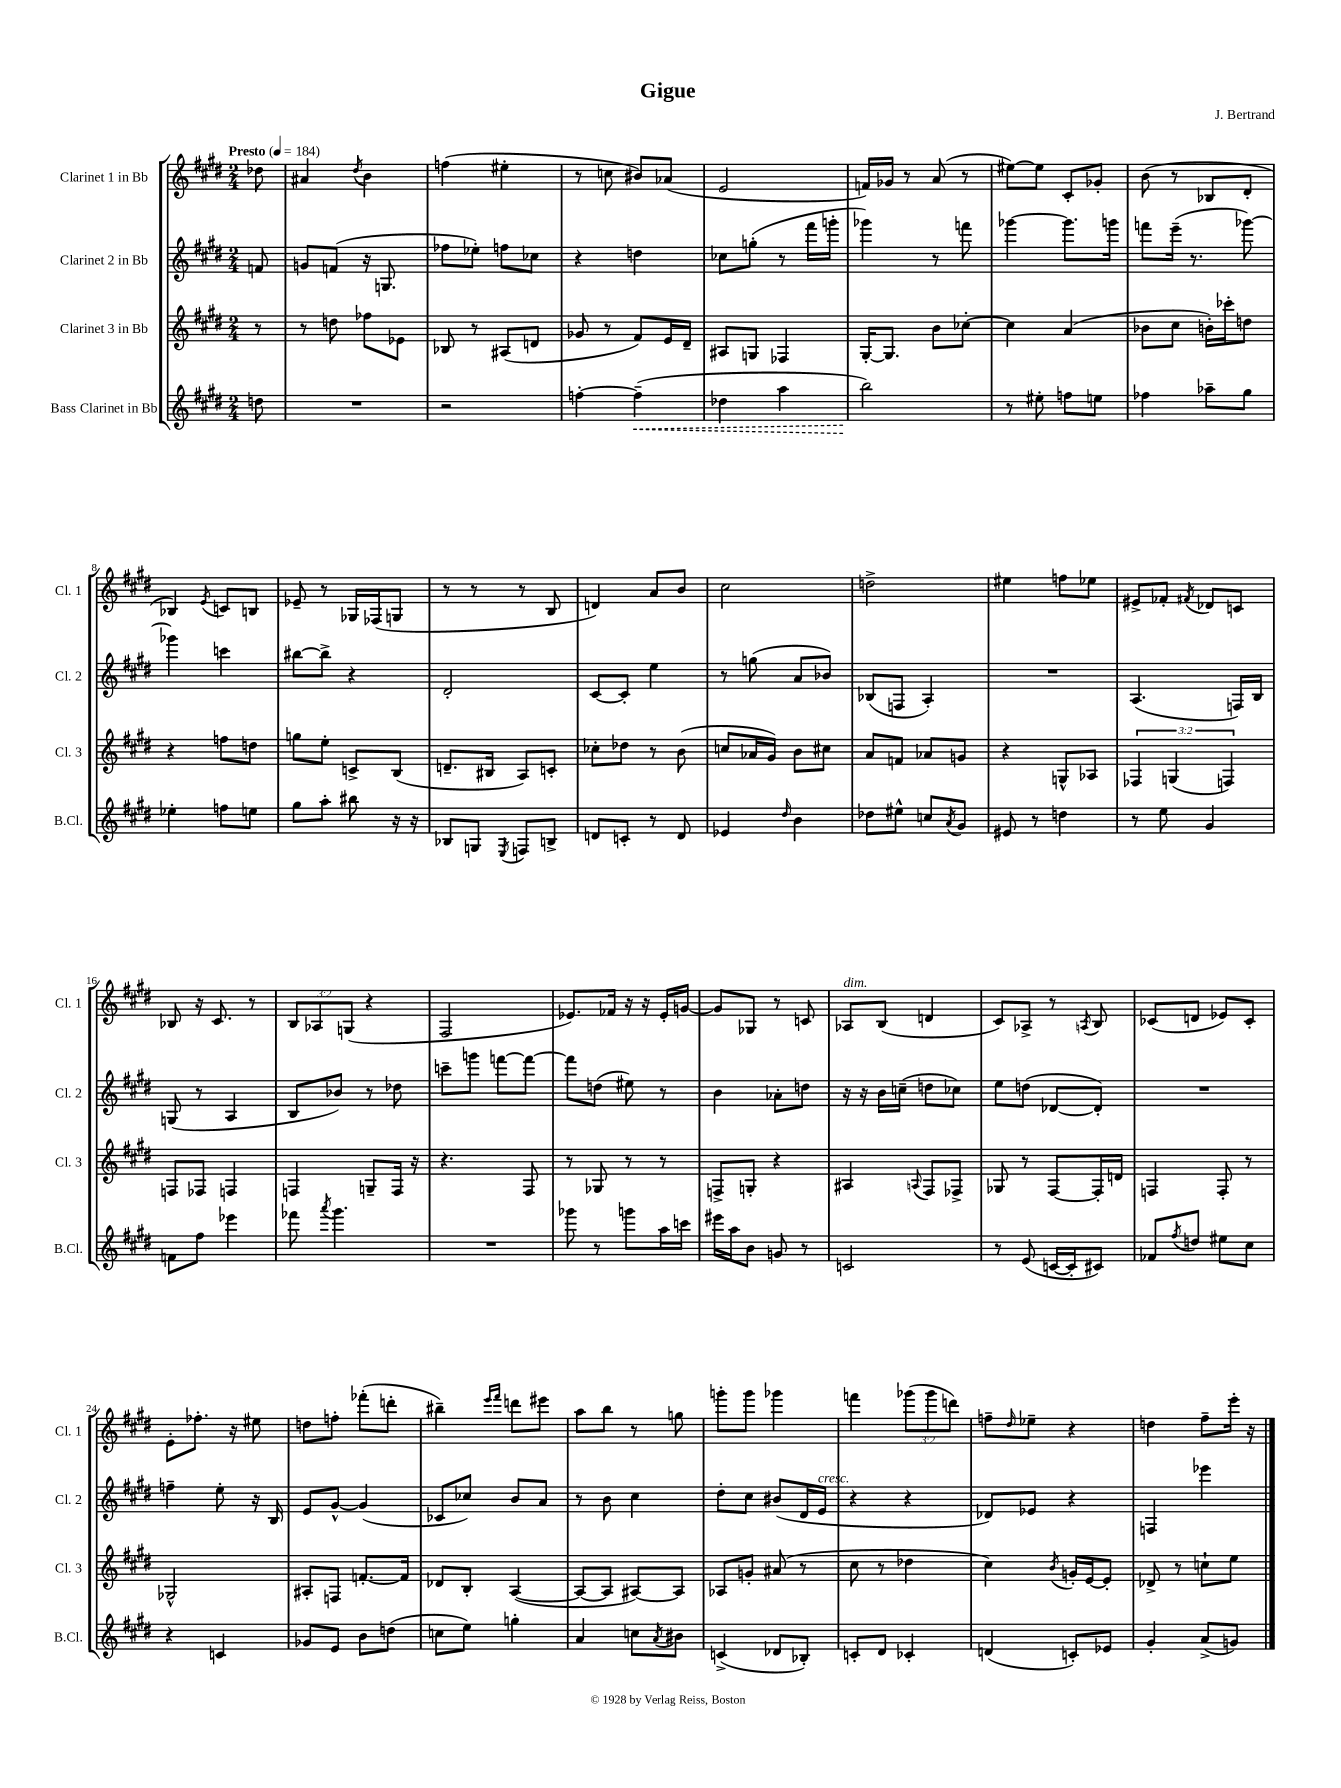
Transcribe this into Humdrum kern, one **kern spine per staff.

**kern	**kern	**kern	**kern
*staff4	*staff3	*staff2	*staff1
*clefG2	*clefG2	*clefG2	*clefG2
*k[f#c#g#d#]	*k[f#c#g#d#]	*k[f#c#g#d#]	*k[f#c#g#d#]
*M2/4	*M2/4	*M2/4	*M2/4
*MM184	*MM184	*MM184	*MM184
8dd	8r	8f	8dd-
=	=	=	=
2r	8r	8g	4a#
.	8dd	(8f	.
.	.	.	8qdd#
.	8ff-	16r	4b
.	.	8.G	.
.	8e-	.	.
=	=	=	=
2r	8B-	8ff-	(4ff
.	8r	8ee-')	.
.	(8A#	8ff	4ee#'
.	8d	8cc-	.
=	=	=	=
[4ff'	8g-	4r	8r
.	8r	.	8cc
(4ff~]	8f#)	4dd	8b#)
.	16e	.	(8a-
.	16d#~	.	.
=	=	=	=
4dd-	8A#	8cc-	2e
.	8G	(8gg'	.
4aa	4F-	8r	.
.	.	16fff#	.
.	.	16ggg'	.
=	=	=	=
2bb)	[16G#'	4ggg-)	16f)
.	8.G#]	.	16g-
.	.	.	8r
.	8b	8r	(8a
.	[8cc-'	8fff	8r
=	=	=	=
8r	4cc-]	[4ggg-	[8ee#)
8ee#'	.	.	8ee#]
8ff	(4a	8.ggg-]	8c#'
8ee	.	.	8g-'
.	.	16ggg	.
=	=	=	=
4ff-	8b-	8fff	(8b
.	8cc#	(16eee~	8r
.	.	8.r	.
8aa-~	16b')	.	8B-
.	16ccc-'	.	.
8gg#	8dd	[8ggg-)	8d#'
=	=	=	=
4ee-'	4r	4ggg-]	4B-)
.	.	.	8qe
8ff	8ff	4ccc	8c
8ee	8dd	.	8B
=	=	=	=
8gg#	8gg	[8bb#	8e-~
8aa'	8ee'	8bb#^]	8r
8bb#	8c^	4r	16G-
.	.	.	(16F-
16r	(8B	.	8G
16r	.	.	.
=	=	=	=
8B-	8.d~	2d#'	8r
8G	.	.	8r
.	16B#	.	.
8qE	.	.	.
8F	8A)	.	8r
8B^	8c'	.	8B
=	=	=	=
8d	8cc-'	[8c#	4d)
8c'	8dd-	8c#']	.
8r	8r	4ee	8a
8d	(8b	.	8b
=	=	=	=
4e-	8cc	8r	2cc#
.	16a-	(8gg	.
.	16g#)	.	.
16qqdd#	.	.	.
4b	8b	8a	.
.	8cc#	8b-)	.
=	=	=	=
8dd-	8a	(8B-	2dd^
8ee#^^	8f	8F	.
8cc	8a-	4A')	.
8qa	.	.	.
8g#	8g	.	.
=	=	=	=
8e#	4r	2r	4ee#
8r	.	.	.
4dd	8G^^	.	8ff
.	8A-	.	8ee-
=	=	=	=
8r	6F-	(4.A	8e#^
8ee	.	.	8f-'
.	(6G	.	.
.	.	.	8qf#
4g#	.	.	8d-
.	6F)	.	.
.	.	16F)	8c
.	.	16B	.
=	=	=	=
8f	8F	(8G	8B-
8ff#	8F-	8r	16r
.	.	.	8.c#
4eee-	4F	4A	.
.	.	.	8r
=	=	=	=
8fff-	4F	8B	12B
.	.	.	12A-
8qaaa	.	.	.
4.ggg#	.	8b-)	.
.	.	.	(12G
.	8G~	8r	4r
.	16F	8dd-	.
.	16r	.	.
=	=	=	=
2r	4.r	8ccc~	2F#
.	.	8ggg	.
.	.	[8fff	.
.	8F#	8fff_	.
=	=	=	=
8ggg-	8r	8fff]	8.e-)
8r	8G-	(8dd	.
.	.	.	16f-
8ggg	8r	8ee#)	16r
.	.	.	16r
16aa	8r	8r	16e-'
16ccc	.	.	[16g
=	=	=	=
16eee#	8F^	4b	8g]
16aa	.	.	.
8b	8G'	.	8G-
8g	4r	8a-'	8r
8r	.	8dd	8c
=	=	=	=
2c	4A#	16r	8A-
.	.	16r	.
.	.	16b	(8B
.	.	(16cc~	.
.	8qqA	.	.
.	8F#	8dd	4d
.	8F-^	8cc-)	.
=	=	=	=
8r	8G-	8ee	8c#)
(8e	8r	(8dd	8A-^
[16c	[8F#	[8d-	8r
16c']	.	.	.
.	.	.	8qA
8c#)	16F#']	8d-'])	8B
.	16d	.	.
=	=	=	=
8f-	4F	2r	(8c-
8qff#	.	.	.
8dd	.	.	8d
8ee#	8F'	.	8e-)
8cc#	8r	.	8c-'
=	=	=	=
4r	2G-^^	4ff~	8e'
.	.	.	8.ff-'
4c	.	8ee'	.
.	.	.	16r
.	.	16r	8ee#
.	.	16B	.
=	=	=	=
8g-	8A#'	8e	8dd
8e	8F	[8g#^^	8ff'
8b	[8.f'	(4g#]	(8fff-'
(8dd	.	.	8ddd'
.	16f]	.	.
=	=	=	=
8cc	8d-	8c-	4bb#~)
8ee)	8B'	8cc-)	.
.	.	.	16qqeee
.	.	.	16qqfff#
4gg'	([4A	8b	8ddd
.	.	8a	8eee#
=	=	=	=
4a	8A_	8r	8aa
.	8A]	8b	8bb
8cc	[8A#)	4cc#	8r
8qa	.	.	.
8b#	8A#]	.	8gg
=	=	=	=
(4c^	8A-	8dd#'	8ggg'
.	8g'	8cc#	8ggg
8d-	(8a#	(8b#	4ggg-
8B-')	8r	16d#	.
.	.	16e	.
=	=	=	=
8c'	8cc#	4r	4fff
8d#	8r	.	.
4c-'	4dd-	4r	(12ggg-
.	.	.	12ggg-
.	.	.	12ddd)
=	=	=	=
(4d	4cc#)	8d-)	8ff~
.	.	.	16qqdd#
.	.	8e-	8ee-~
.	8qb	.	.
8c')	16g'	4r	4r
.	[16e	.	.
8e-	8e']	.	.
=	=	=	=
4g#'	8d-^	4F	4dd
.	8r	.	.
(8a^	8cc`	4eee-	8ff#~
8g)	8ee	.	16eee'
.	.	.	16r
==	==	==	==
*-	*-	*-	*-
